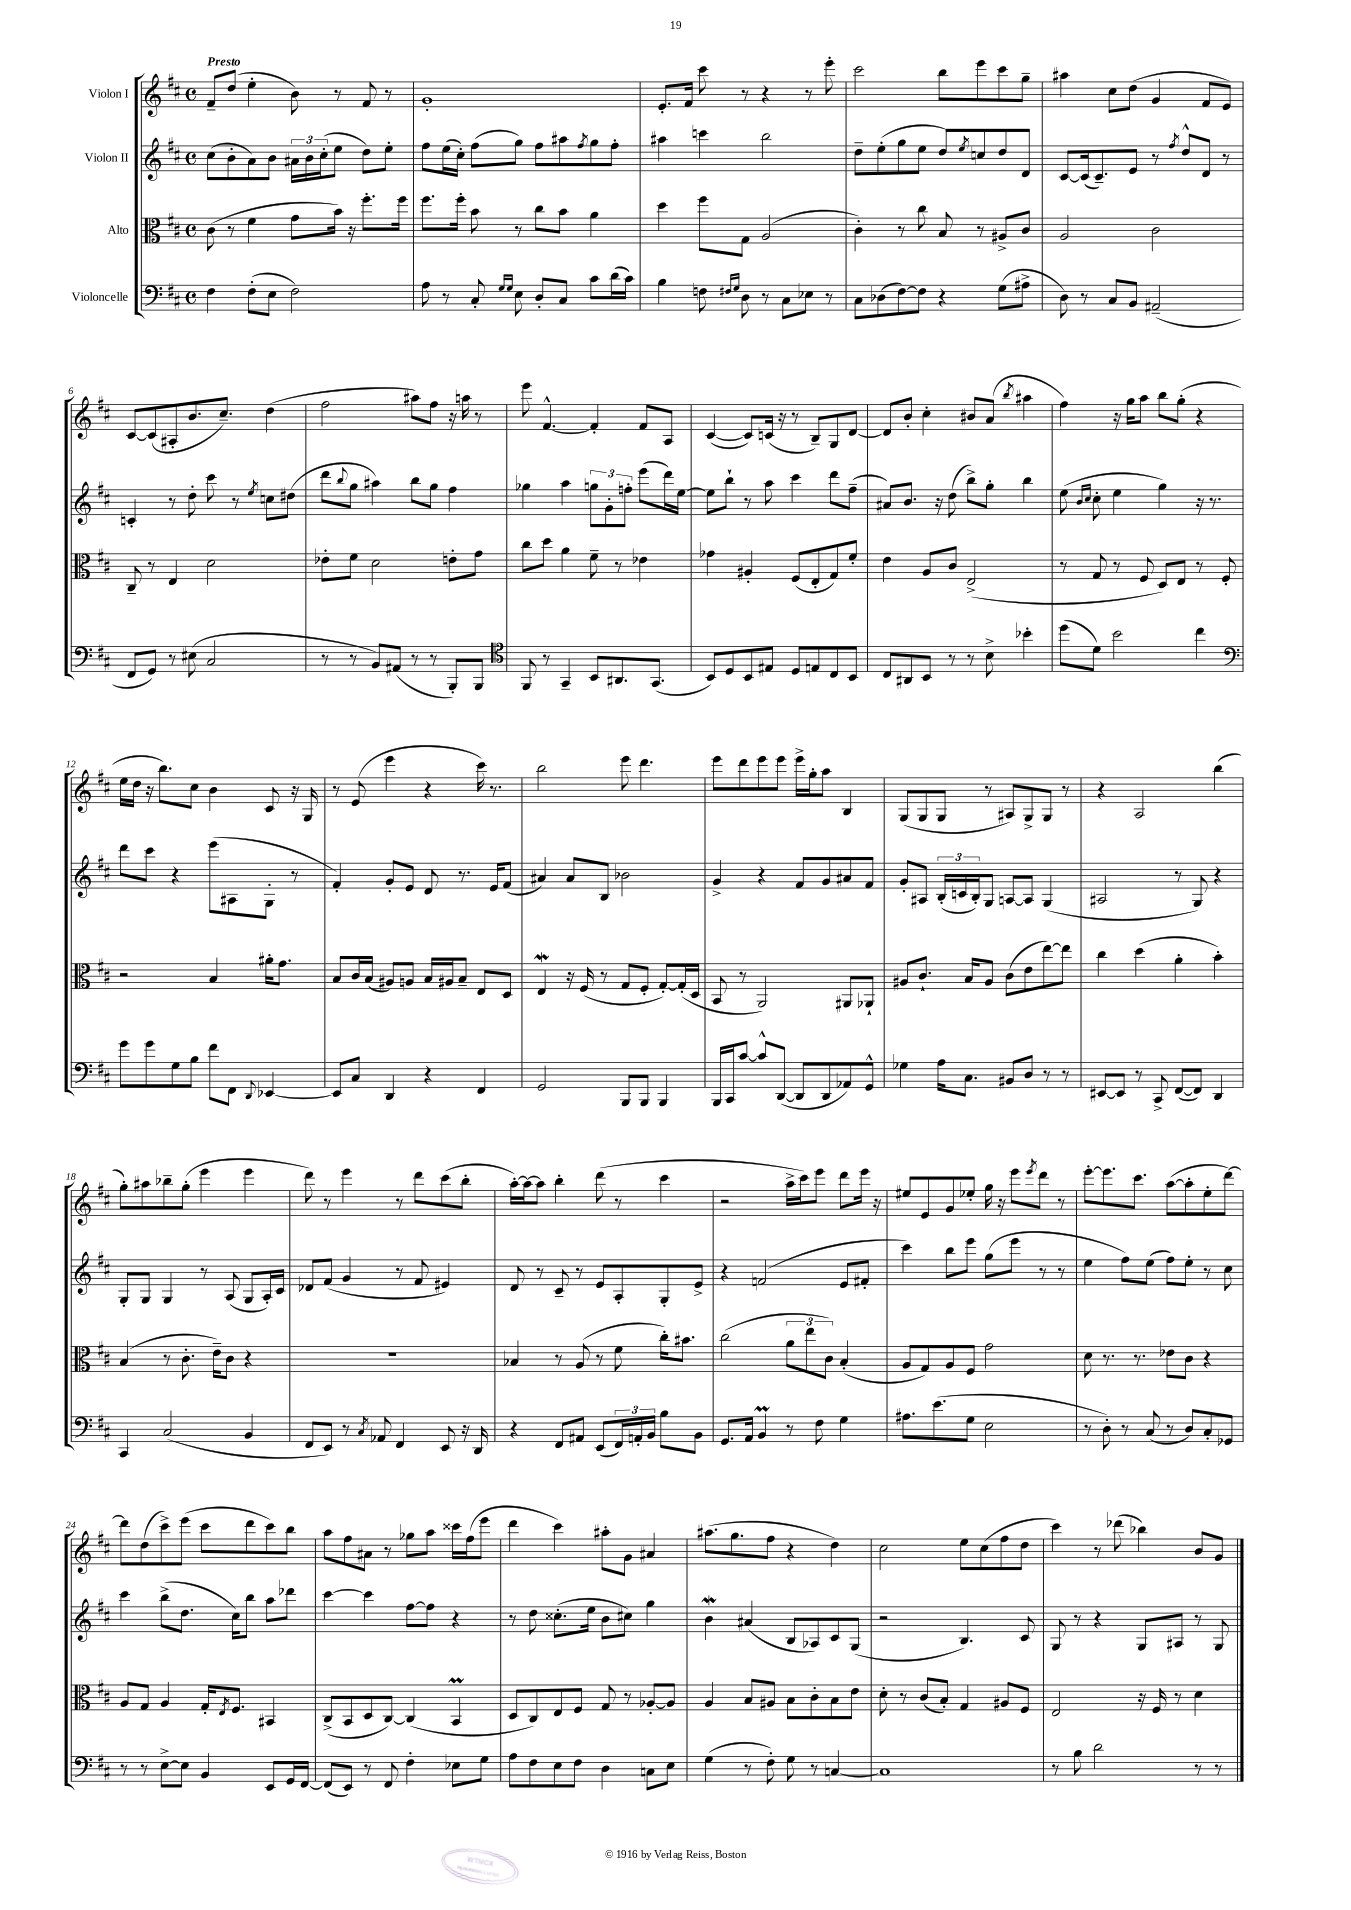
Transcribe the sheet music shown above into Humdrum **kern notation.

**kern	**kern	**kern	**kern
*staff4	*staff3	*staff2	*staff1
*clefF4	*clefC3	*clefG2	*clefG2
*k[f#c#]	*k[f#c#]	*k[f#c#]	*k[f#c#]
*M4/4	*M4/4	*M4/4	*M4/4
*met(c)	*met(c)	*met(c)	*met(c)
4F#	(8c#	(8cc#	8f#~
.	8r	8b'	(8dd
(8F#'	4f#	8a)	4ee'
8E	.	8b	.
2F#)	8g	24a#	8b)
.	.	24b	.
.	.	(24cc#'	.
.	16b)	8ee	8r
.	16r	.	.
.	8.ff#'	8dd)	8f#
.	.	8ee'	8r
.	16ff#	.	.
=	=	=	=
8A	8.ff#	8ff#	1g'
8r	.	(16ee	.
.	16ff#'	16cc#')	.
8C#'	8b	(8ff#	.
16qqG	.	.	.
16qqG	.	.	.
8E	8r	8gg)	.
8D'	8cc#	8ff#	.
8C#	8b	8aa#	.
.	.	8qff#	.
8c#	4a	8gg	.
(16d	.	8ff#'	.
16c#)	.	.	.
=	=	=	=
4B	4dd	4aa#	8.e'
.	.	.	16f#
8F	8ff#	4ccc	8ccc#
16qqF#	.	.	.
16qqG	.	.	.
8D	8G	.	8r
8r	(2A	2bb	4r
8C#	.	.	.
8E-	.	.	8r
8r	.	.	8eee'
=	=	=	=
8C#	4c#')	8dd~	2ccc#
(8D-	.	(8ee'	.
[8F#)	8r	8gg	.
8F#]	8cc#	8ee	.
4r	8B	8dd)	8bb
.	.	8qee	.
.	8r	8cc	8eee
(8G	8A#^	8dd	8ccc#
8A#^	8c#	8d	8gg~
=	=	=	=
8D)	2A	[8c#	4aa#
8r	.	(16c#]	.
.	.	8.c#~)	.
8C#	.	.	8cc#
8BB	.	8e	(8dd
(2AA#~	2c#	8r	4g
.	.	8qff#	.
.	.	8dd^^	.
.	.	8d	8f#
.	.	8r	8e)
=	=	=	=
8FF#	8C#~	4c'	[8c#
8GG)	8r	.	(8c#]
8r	4E	8r	8A#'
(8E#	.	8dd'	8.b
2C#	2d	8ccc#	.
.	.	.	8.cc#~)
.	.	8r	.
.	.	8qee	.
.	.	8cc	(4dd
.	.	(8dd#	.
=	=	=	=
8r	8e-'	8ddd	2ff#
.	.	8qqbb	.
8r	8f#	8gg	.
8BB)	2d	4aa#)	.
(8AA#	.	.	.
8r	.	8bb	8aa#)
8r	.	8gg	8ff#
8BBB')	8e'	4ff#	16r
.	.	.	16aa
8BBB	8g	.	8r
=	=	=	=
*clefC4	*	*	*
8FF#	8cc#	4gg-	8eee
8r	8dd	.	[4.f#^^
4GG~	4a	4aa	.
8BB	8f#~	12gg	4f#']
.	.	12g'	.
8.AA#	8r	.	.
.	.	12ff'	.
.	4e-	(8eee	8f#
(8.GG	.	.	.
.	.	16ddd)	8A
.	.	[16ee	.
=	=	=	=
8BB)	4g-	8ee]	([4c#
8D	.	8bb`	.
8BB	4A#'	8r	8c#])
8E#	.	8aa	(16c
.	.	.	16r
8D	(8F#	4ccc#	8r
8E	8E'	.	8B~)
8C#	8G)	8ddd	8G
8BB	8f#'	(8ff#~	[8d
=	=	=	=
8C#	4e	8a#)	8d]
8AA#	.	8.b	8b'
8BB	8A	.	4cc#'
.	.	16r	.
8r	8c#	(8dd	.
8r	(2E^	8bb^)	8b#
8B^	.	8gg'	(8a
.	.	.	8qbb
4b-'	.	4bb	4aa#
=	=	=	=
(8dd	8r	(8ee	4ff#)
.	.	16qqb	.
.	.	16qqcc#	.
8d)	8G	8cc#'	.
2b	8r	4ee	16r
.	.	.	16gg
.	8F#	.	8aa
.	8D)	4gg)	8bb
.	8E	.	(8gg'
4cc#	8r	16r	4r
.	.	8.r	.
.	8F#'	.	.
=	=	=	=
*clefF4	*	*	*
8g	2r	8ddd	16ee
.	.	.	16dd
8g	.	8ccc#	16r
.	.	.	8.bb)
8G	.	4r	.
8B	.	.	8cc#
8f#	4B	(8eee	4b
8FF#	.	8A#	.
8qqDD	.	.	.
[4EE-	16a#'	8G'	8c#
.	8.g	.	.
.	.	8r	16r
.	.	.	16G
=	=	=	=
8EE-]	8B	4f#')	8r
8C#	16c#	.	(8e
.	(16B	.	.
4DD	8A#)	8g'	4eee
.	8A	8e	.
4r	16B	8d	4r
.	16A#	.	.
.	8B~	8.r	.
4FF#	8E	.	16ccc#)
.	.	16e	8.r
.	8D	(8f#	.
=	=	=	=
2GG	4E	4a#)	2bb
.	16r	8a#	.
.	(16F#	.	.
.	8r	8B	.
8BBB	8G	2b-	8eee
8BBB	8F#'	.	4.ddd
4BBB	[8G')	.	.
.	(16G']	.	.
.	16D	.	.
=	=	=	=
16BBB	8BB	4g^	8eee
16CC#	.	.	.
[8c#	8r	.	8ddd
8c#^^]	2AA)	4r	8eee
([8DD	.	.	8eee
8DD]	.	8f#	16eee^
.	.	.	16gg'
8DD	.	8g	8aa
8AA-)	8AA#	8a#	4B
8GG^^	8AA-`	8f#	.
=	=	=	=
4G-	8A#	8g'	(8G
.	8.c#`	8A#	8G
16A	.	(24B'	8G
.	.	24c	.
8.C#	16B	.	.
.	.	24B')	.
.	8A#	8G	8r
8BB#	(8c#	[8A	8A#)
8D	8e	8A]	8G^
8r	[8ee)	(4G	8G
8r	8ee]	.	8r
=	=	=	=
[8EE#	4cc#	2A#	4r
8EE#]	.	.	.
8r	(4dd	.	2A
8CC#^	.	.	.
([8FF#	4a'	8r	.
8FF#])	.	8G)	.
4DD	4b')	4r	(4bb
=	=	=	=
4CC#	(4B	8G'	8gg')
.	.	8G	8aa#
(2C#	8r	4G	8bb-~
.	8.c#'	.	(8gg'
.	.	8r	4eee
.	16e~)	.	.
.	8c#	(8A	.
4BB	4r	8G	4eee
.	.	16A')	.
.	.	16c#	.
=	=	=	=
8FF#	1r	8d-	8ddd)
8EE)	.	(8f#	8r
8r	.	4g	4eee
8qC#	.	.	.
8AA-	.	.	.
4FF#	.	8r	8r
.	.	8f#	8ddd
8EE	.	4e#)	(8ccc#
16r	.	.	8bb'
16DD	.	.	.
=	=	=	=
4r	4B-	8d	[16aa')
.	.	.	16aa_
.	.	8r	8aa]
8FF#	8r	8c#~	4bb'
8AA#	(8A	8r	.
(8EE	8r	8e	(8ddd
24FF#)	8f#	8A'	8r
24AA'	.	.	.
24BB	.	.	.
8B	16cc#')	8G'	4ccc#
.	8.b#	.	.
8BB	.	8e^	.
=	=	=	=
8.GG	(2cc#	4r	2r
16AA	.	.	.
4BB	.	(2f	.
8r	12a	.	16aa^
.	.	.	16ccc#)
.	12ee	.	.
8F#	.	.	8eee
.	12c#)	.	.
4G	(4B'	8e	8ddd
.	.	8f#'	16eee
.	.	.	16r
=	=	=	=
8.A#	8A	4ccc#)	8ee#
.	8G)	.	8e
(8.e	.	.	.
.	8A	8bb	8g
8G	8F#	8eee	8ee-'
2E	2g	(8gg	16gg
.	.	.	16r
.	.	8eee	8eee
.	.	.	8qeee
.	.	8r	8ddd
.	.	8r	8r
=	=	=	=
8r	8d	4ee	[8eee'
8D')	8.r	.	8.eee]
8r	.	8ff#)	.
.	8.r	.	8.ccc#
(8C#	.	(8ee	.
8r	8e-	8ff#)	([8aa
8D)	8c#	8ee'	8aa']
8C#'	4r	8r	8ee'
8GG-	.	8cc#	[8ddd)
=	=	=	=
8r	8A	4ccc#	8ddd]
8r	8G	.	(8dd
[8E^	4A	(8bb^	8ccc#^)
8E]	.	8.dd	(8eee
4BB	16G'	.	8ccc#
.	8qE	.	.
.	8.F#	16cc#)	.
.	.	8bb	8ddd
8EE	4BB#	8aa	8ccc#)
16GG	.	8ddd-	8bb
[16FF#	.	.	.
=	=	=	=
(8FF#]	(8C#^	[4ccc#	8aa
8EE)	8BB	.	8ff#
8r	8D	4ccc#]	8a#
8FF#	[8C#)	.	8r
4F#'	(4C#]	[8ff#	8gg-
.	.	8ff#]	8aa
8E-	4BB	4r	16ccc##
.	.	.	(16ff#
8G	.	.	8eee
=	=	=	=
8A	8D	8r	4ddd
8F#	8C#)	8dd	.
8E	8E	(8.cc##'	4ccc#)
8F#	8F#	.	.
.	.	16ee	.
4D	8G	8b	8aa#'
.	8r	8cc#)	8g
8C	[8A-'	4gg	4a#
8E	8A-]	.	.
=	=	=	=
(4G	4A	4b	(8.aa#
.	.	.	8.gg
8r	8B	(4a#	.
8F#')	8A#	.	8ff#
8G	8B	8B	4r
8r	8c#'	8A-)	.
[4C	8B	8c#	4dd)
.	8e	(8G	.
=	=	=	=
1C]	8d'	2r	2cc#
.	8r	.	.
.	(8c#	.	.
.	8B')	.	.
.	4G	4.B)	8ee
.	.	.	(8cc#
.	8A#	.	8ff#
.	8F#	8c#	8dd
=	=	=	=
8r	2E	8G	4ccc#)
8B	.	8r	.
2d	.	4r	8r
.	.	.	(8ddd-
.	16r	8G	4bb-)
.	16F#	.	.
.	8r	8A#	.
8r	4d	8r	8b
8r	.	8G	8g
==	==	==	==
*-	*-	*-	*-
